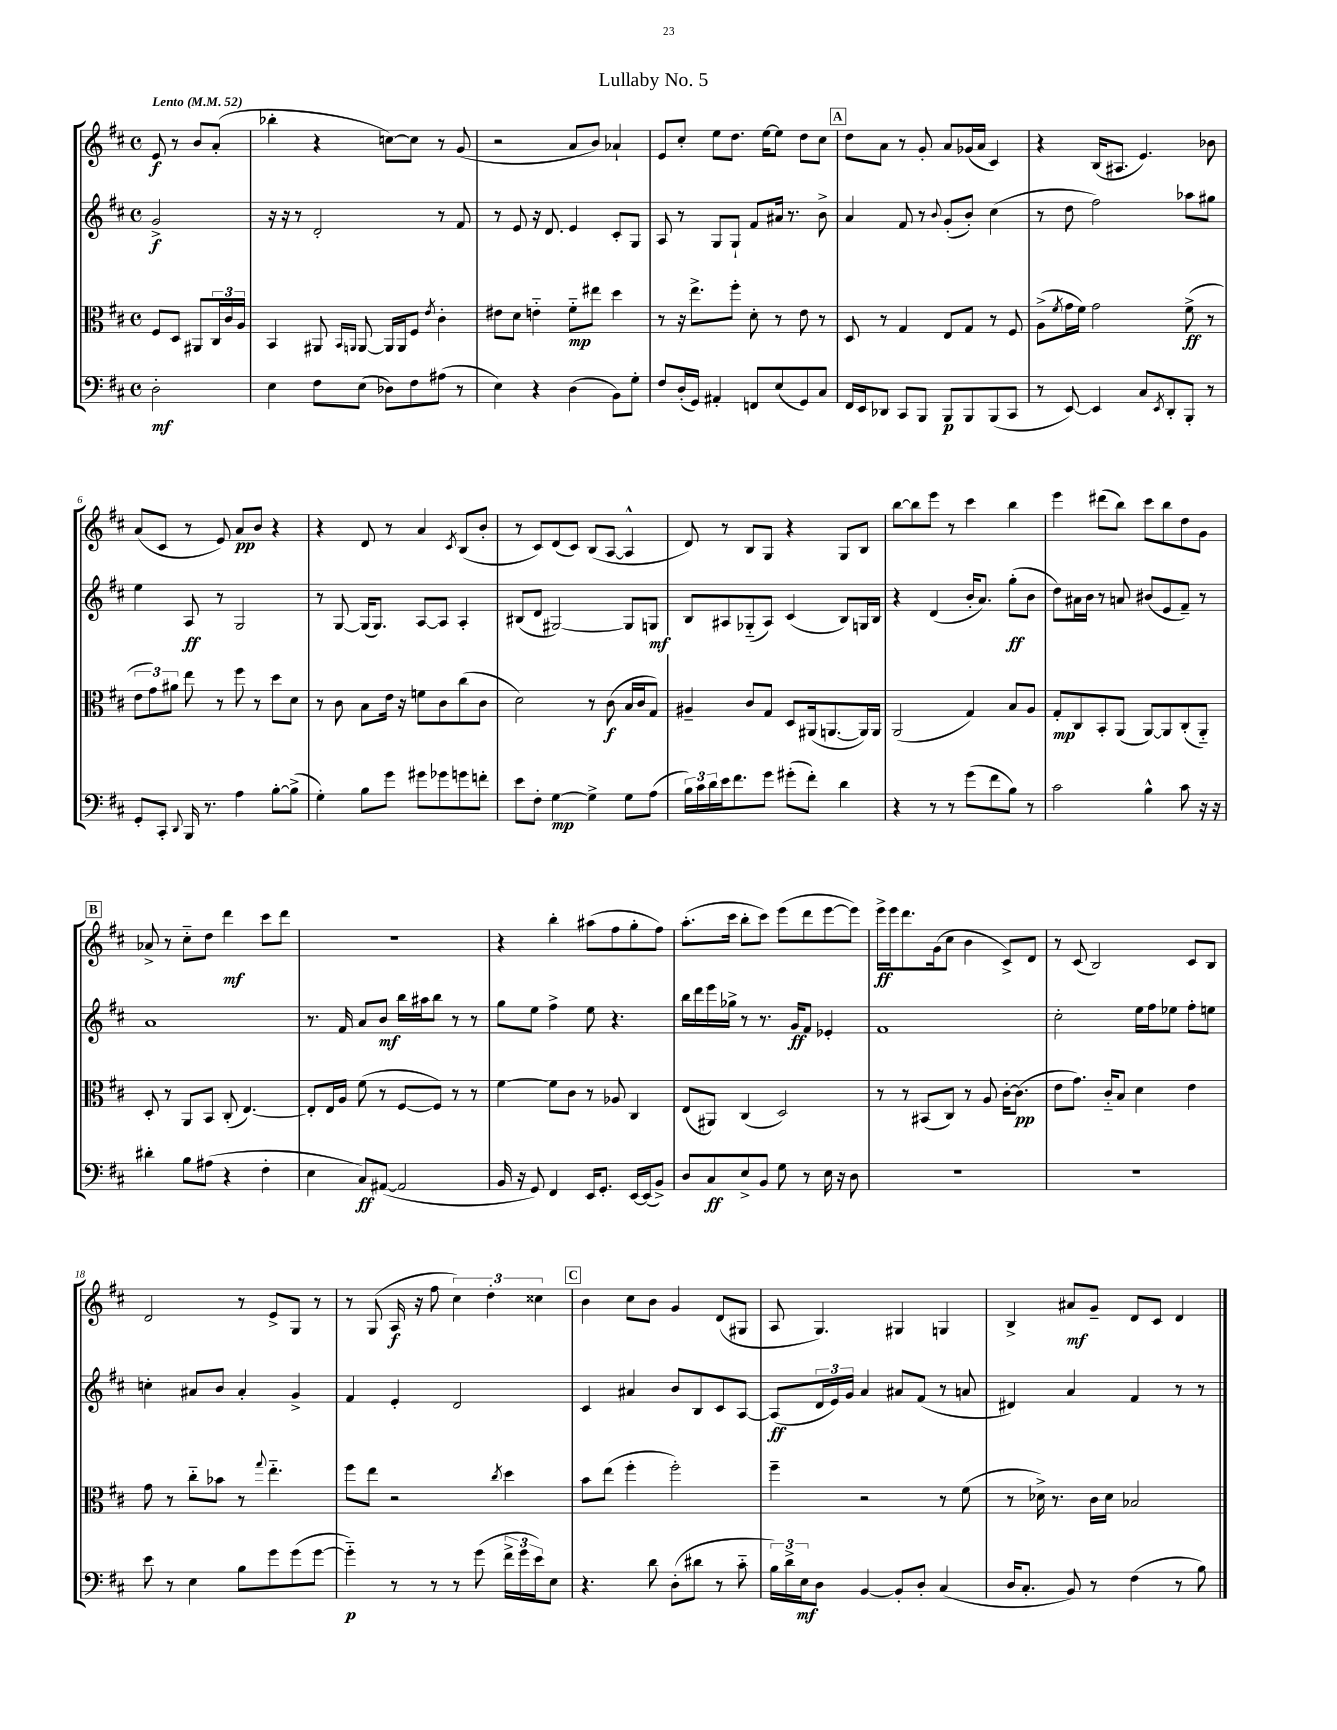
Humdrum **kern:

**kern	**kern	**kern	**kern
*staff4	*staff3	*staff2	*staff1
*clefF4	*clefC3	*clefG2	*clefG2
*k[f#c#]	*k[f#c#]	*k[f#c#]	*k[f#c#]
*M4/4	*M4/4	*M4/4	*M4/4
*met(c)	*met(c)	*met(c)	*met(c)
*MM52	*MM52	*MM52	*MM52
2D'	8F#	2g^	8e
.	8D	.	8r
.	8AA#	.	8b
.	24C#	.	(8a'
.	24c#	.	.
.	24A	.	.
=	=	=	=
4E	4BB	16r	4bb-'
.	.	16r	.
.	.	8r	.
8F#	8AA#	2d'	4r
.	16qqBB	.	.
.	16qqAA	.	.
(8E	[8AA	.	.
8D-)	16AA]	.	[8cc)
.	16AA	.	.
8F#	8F#	.	8cc]
.	8qe	.	.
(8A#	4c#'	8r	8r
8r	.	8f#	(8g
=	=	=	=
4E)	8e#	8r	2r
.	8d	8e	.
4r	4e'~	16r	.
.	.	8.d	.
(4D	8f#'~	4e	8a
.	8ee#	.	8b)
8BB)	4dd	8c#'	4a-`
8G'	.	8G	.
=	=	=	=
8F#	8r	8A	8e
(16D'	16r	8r	8cc#'
16GG)	8.ee^	.	.
4AA#'	.	8G	8ee
.	8ff#'	8G`	8.dd
8FF	8d'	8f#	.
.	.	.	[16ee
(8E	8r	16a#	8ee]
.	.	8.r	.
8GG)	8e	.	8dd
8C#	8r	8b^	8cc#
=	=	=	=
16FF#	8D	4a	8dd
16EE	.	.	.
8DD-	8r	.	8a
8CC#	4G	8f#	8r
8BBB	.	8r	8g'
.	.	8qqb	.
8BBB	8E	(8g'	8a
8BBB	8G	8b')	(16g-
.	.	.	16a
(8BBB	8r	(4cc#	4c#)
8CC#	8F#	.	.
=	=	=	=
8r	(8A^	8r	4r
.	8qf#	.	.
[8EE)	16g	8dd	.
.	16f#)	.	.
4EE]	2g	2ff#)	(16B
.	.	.	8.A#
8C#	.	.	4.e)
8qEE	.	.	.
8DD'	.	.	.
8BBB'	(8f#^	8aa-	.
8r	8r	8gg#	8b-
=	=	=	=
8GG'	12e	4ee	(8a
.	12g)	.	.
8CC#'	.	.	8c#
.	12a#	.	.
8qqDD	.	.	.
16BBB	8ee	8A	8r
8.r	.	.	.
.	8r	8r	8e)
4A	8ff#	2G	8a
.	8r	.	8b
[8B'	8dd	.	4r
(8B^]	8d	.	.
=	=	=	=
4G')	8r	8r	4r
.	8c#	[8G	.
8B	8B	(16G]	8d
.	.	8.G)	.
8g	16e	.	8r
.	16r	.	.
8g#	8f	[8A	4a
8g-	8c#	8A]	.
.	.	.	8qc#
8g	(8cc#	4A'	(8B
8f'	8c#	.	8b'
=	=	=	=
8e	2d)	(8B#	8r
8F#'	.	8d	8c#)
[4G	.	[2G#)	(8d
.	.	.	8c#)
4G^]	8r	.	(8B
.	(8c#	.	[8A
8G	16B	8G#]	4A^^]
.	16c#	.	.
(8A	8G)	8G	.
=	=	=	=
24B)	4A#~	8B	8d)
24c#	.	.	.
24d	.	.	.
16e	.	8A#	8r
8.f#	.	.	.
.	8c#	(8G-'~	8B
8g	8G	8A#)	8G
(8g#'	8D	(4c#	4r
8f#')	(16AA#	.	.
.	[8.AA	.	.
4d	.	8B)	8G
.	16AA])	16G	8B
.	16AA	16B	.
=	=	=	=
4r	(2AA	4r	[8bb
.	.	.	8bb]
8r	.	(4d	8eee
8r	.	.	8r
(8g	4G)	16b'	4ccc#
.	.	8.a)	.
8f#	.	.	.
8B)	8B	(8gg'	4bb
8r	8A	8b	.
=	=	=	=
2c#	8G'	8dd)	4eee
.	8C#	16a#	.
.	.	16b	.
.	8BB'	8r	(8ddd#
.	(8AA	8a	8bb)
4B^^	[8AA)	(8b#	8ccc#
.	8AA]	8e	8bb
8c#	(8C#'	8f#~)	8dd
16r	8AA'~)	8r	8g
16r	.	.	.
=	=	=	=
4d#'	8D'	1a	8a-^
.	8r	.	8r
8B	8AA	.	8cc#'~
(8A#	8BB	.	8dd
4r	(8C#'	.	4ddd
.	[4.E)	.	.
4F#'	.	.	8ccc#
.	.	.	8ddd
=	=	=	=
4E	8E']	8.r	1r
.	16E	.	.
.	16A	16f#	.
8C#)	(8f#	8a	.
([8AA#	8r	8b	.
2AA#]	[8F#	16bb	.
.	.	16aa#	.
.	8F#])	8bb	.
.	8r	8r	.
.	8r	8r	.
=	=	=	=
16BB	[4f#	8gg	4r
16r	.	.	.
8GG)	.	8ee	.
4FF#	8f#]	4ff#^	4bb'
.	8c#	.	.
16EE	8r	8ee	(8aa#
8.GG'	.	.	.
.	8A-	4.r	8ff#
[16EE	4C#	.	8gg'
(16EE]	.	.	.
8BB^)	.	.	8ff#)
=	=	=	=
8D	(8E	16bb	(8.aa'
.	.	16ddd	.
8C#	8AA#)	16eee	.
.	.	16gg-^	16ccc#
8E^	(4C#	8r	8bb'
8BB	.	8.r	8ccc#)
8G	2D)	.	(8eee
.	.	16g	.
8r	.	8f#	8ddd
16E	.	4e-'	[8eee
16r	.	.	.
8D	.	.	8eee])
=	=	=	=
1r	8r	1f#	16eee^
.	.	.	16eee
.	8r	.	8.ddd
.	(8BB#	.	.
.	.	.	(16g
.	8C#)	.	8cc#
.	8r	.	4b
.	8A	.	.
.	[16c#'	.	8c#^)
.	(8.c#]	.	.
.	.	.	8d
=	=	=	=
1r	8e	2cc#'	8r
.	8.g)	.	(8c#
.	.	.	2B)
.	16c#'~	.	.
.	8B	.	.
.	4d	16ee	.
.	.	16ff#	.
.	.	8ee-	.
.	4e	8ff#'	8c#
.	.	8ee	8B
=	=	=	=
8e	8g	4cc'	2d
8r	8r	.	.
4E	8cc#'~	8a#	.
.	8b-	8b	.
8B	8r	4a#'	8r
.	8qqgg	.	.
8g	4.ee'~	.	8e^
(8g	.	4g^	8G
[8g	.	.	8r
=	=	=	=
4g'~])	8ff#	4f#	8r
.	8ee	.	(8G
8r	2r	4e'	16A
.	.	.	16r
8r	.	.	8ff#
8r	.	2d	6cc#)
(8g	.	.	.
.	.	.	6dd'
.	8qcc#	.	.
24f#^	4dd	.	.
24g	.	.	.
24e)	.	.	6cc##
8E	.	.	.
=	=	=	=
4.r	8b	4c#	4b
.	(8ee	.	.
.	4ff#'	4a#	8cc#
8d	.	.	8b
(8D'	2ff#')	8b	4g
8d#	.	8B	.
8r	.	8c#	(8d
8c#'~	.	[8A	8G#
=	=	=	=
24B)	4ff#~	(8A]	8A
24d^	.	.	.
24E	.	.	.
8D	.	24d	4.G)
.	.	24e)	.
.	.	24g	.
[4BB	2r	4a	.
8BB']	.	8a#	4G#
8D'	.	(8f#	.
(4C#	8r	8r	4G
.	(8f#	8a	.
=	=	=	=
16D	8r	4d#)	4B^
8.C#'	.	.	.
.	16d-^)	.	.
.	8.r	.	.
8BB)	.	4a	8a#
8r	16c#	.	8g~
.	16d-	.	.
(4F#	2B-	4f#	8d
.	.	.	8c#
8r	.	8r	4d
8B)	.	8r	.
==	==	==	==
*-	*-	*-	*-
